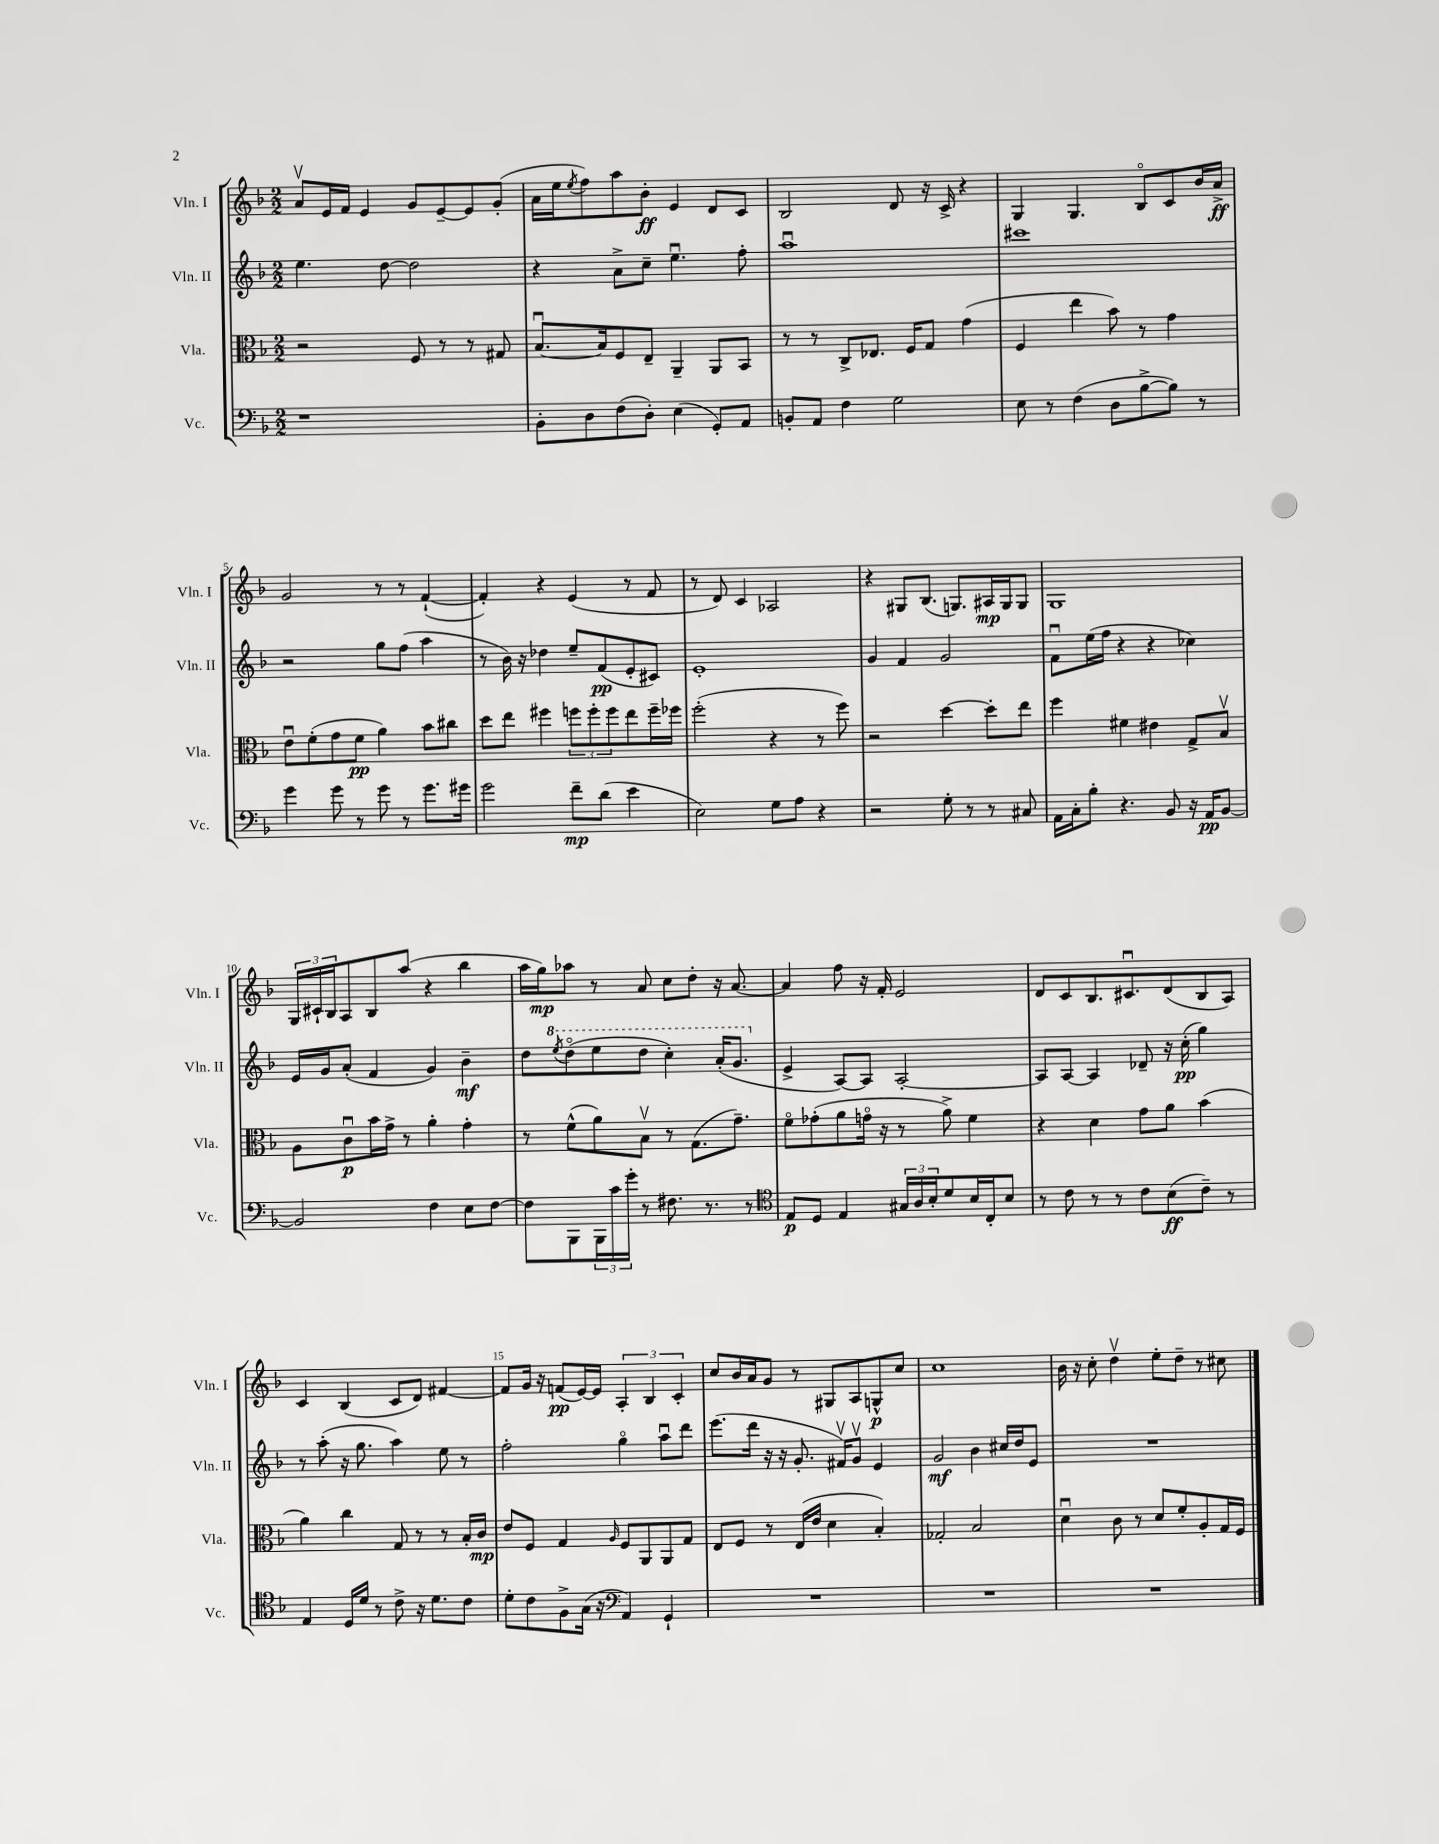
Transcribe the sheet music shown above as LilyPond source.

<<
\new StaffGroup <<
\new Staff = "s0" \with { instrumentName = "Vln. I" shortInstrumentName = "Vln. I" } {
    \clef treble \key f \major \numericTimeSignature \time 2/2
    a'8\upbow e'16 f'16 e'4 g'8 e'8~-- e'8 g'8-.( |
    a'16 e''16 \acciaccatura { e''8 } f''8) a''8 bes'8-.\ff e'4 d'8 c'8 |
    bes2 d'8 r16 c'16-> r4 |
    g4 g4. bes8\flageolet c'8 bes'16 a'16->\ff |
    g'2 r8 r8 f'4~-!( |
    f'4-.) r4 e'4( r8 f'8 |
    r8 d'8) c'4 aes2 |
    r4 gis8 bes8.( g8.) ais16\mp g16 g8 |
    g1 |
    \tuplet 3/2 { g16 cis'16-! bes16 } a8 bes8 a''8( r4 bes''4 |
    a''16 g''16\mp) aes''8 r8 a'8 c''8 d''8-. r16 a'8.~ |
    a'4 f''8 r16 f'16-. e'2 |
    d'8 c'8 bes8. cis'8.\downbow d'8( bes8 a8) |
    c'4 bes4( c'8 d'8) fis'4~ |
    fis'8 g'16 r16 f'8\pp( e'16~) e'16 \tuplet 3/2 { a4-. bes4 c'4-. } |
    c''8 bes'16 a'16 g'8 r8 gis8 a8 g8-^\p c''8 |
    c''1 |
    bes'16 r16 c''8-. d''4\upbow e''8-. d''8-- r8 cis''8 \bar "|." |
}
\new Staff = "s1" \with { instrumentName = "Vln. II" shortInstrumentName = "Vln. II" } {
    \clef treble \key f \major \numericTimeSignature \time 2/2
    e''4. d''8~ d''2 |
    r4 a'8-> c''8-- e''4.\downbow f''8-. |
    a''1\downbow |
    cis'''1 |
    r2 g''8 f''8( a''4 |
    r8 bes'16) r16 des''4 e''8-- f'8\pp( e'8-. cis'8) |
    e'1-. |
    g'4 f'4 g'2 |
    f'8\downbow e''16( f''16 r4 r4 ces''4) |
    e'16 g'16 a'8-.( f'4 g'4) bes'4--\mf |
    d''8 \ottava #1 \acciaccatura { e'''8 } d'''8\flageolet( e'''8 d'''8 c'''4-.) a''16-.( g''8. \ottava #0 |
    e'4-> a8~) a8 a2~-. |
    a8 a8~ a4 des'8-- r16 c''16-.\pp( g''4) |
    r8 a''8-.( r16 g''8. a''4) e''8 r8 |
    f''2-. g''4\flageolet a''8\downbow d'''8 |
    e'''8.( d'''16 r16 r16 g'8.-. fis'16\upbow) g'8\upbow e'4 |
    g'2\mf bes'4 cis''16 d''16 e'8 |
    R1 \bar "|." |
}
\new Staff = "s2" \with { instrumentName = "Vla." shortInstrumentName = "Vla." } {
    \clef alto \key f \major \numericTimeSignature \time 2/2
    r2 f8 r8 r8 gis8 |
    bes8.~\downbow bes16 f8 e8-- a,4-- a,8 bes,8 |
    r8 r8 c8-> ees8. f16 g8 g'4( |
    f4 e''4 bes'8) r8 g'4 |
    e'8\downbow f'8-.( g'8 f'8\pp a'4) bes'8 cis''8 |
    d''8 e''8 fis''4 \tuplet 3/2 { f''8 f''8-. f''8 } e''8 f''16-- fes''16 |
    f''2-.( r4 r8 f''8) |
    r2 d''4~ d''8-. e''8 |
    f''4 fis'4 eis'4 g8-> bes8\upbow |
    a8 c'8\downbow\p bes'16 g'16-> r8 a'4-. g'4-. |
    r8 f'8-^( a'8) bes8\upbow r8 g8.( g'8.--) |
    f'8\flageolet ges'8-.( a'8 g'16\flageolet r16 r8 a'8->) f'4 |
    r4 d'4 g'8 a'8 bes'4( |
    a'4) c''4 g8 r8 r8 bes16-. c'16\mp |
    e'8 f8 g4 \grace { a16 } f8 a,8 a,8 g8 |
    e8 f8 r8 e16( e'16 d'4 bes4-.) |
    ges2-. bes2 |
    d'4\downbow c'8 r8 d'8 f'8-. a8-. g16 f16 \bar "|." |
}
\new Staff = "s3" \with { instrumentName = "Vc." shortInstrumentName = "Vc." } {
    \clef bass \key f \major \numericTimeSignature \time 2/2
    r1 |
    bes,8-. d8 f8( d8-.) e4( g,8-.) a,8 |
    b,8-. a,8 f4 g2 |
    e8 r8 f4( d8 bes8~-> bes8) r8 |
    g'4 g'8 r8 g'8 r8 g'8. gis'16 |
    g'2 f'8--\mp d'8( e'4 |
    e2) g8 a8 r4 |
    r2 g8-. r8 r8 cis8 |
    a,16 c16-. bes8-. r4. bes,8 r16 a,16\pp bes,8~ |
    bes,2 f4 e8 f8~ |
    f8 bes,,8 \tuplet 3/2 { bes,,16 c'16 g'16-. } r8 fis8. r8. r8 |
    \clef tenor e8\p d8 e4 \tuplet 3/2 { gis16 a16 bes16-. } d'8 bes16 c16-. bes8 |
    r8 c'8 r8 r8 c'8 bes8\ff( c'8--) r8 |
    e4 d16 d'16 r8 c'8-> r16 d'8. c'8 |
    d'8-. c'8 f8-> g16( r16 \clef bass a,4) g,4-! |
    R1 |
    R1 |
    R1 \bar "|." |
}
>>
>>
\layout { \context { \Score \override BarNumber.break-visibility = ##(#f #t #t) barNumberVisibility = #(every-nth-bar-number-visible 5) } }
